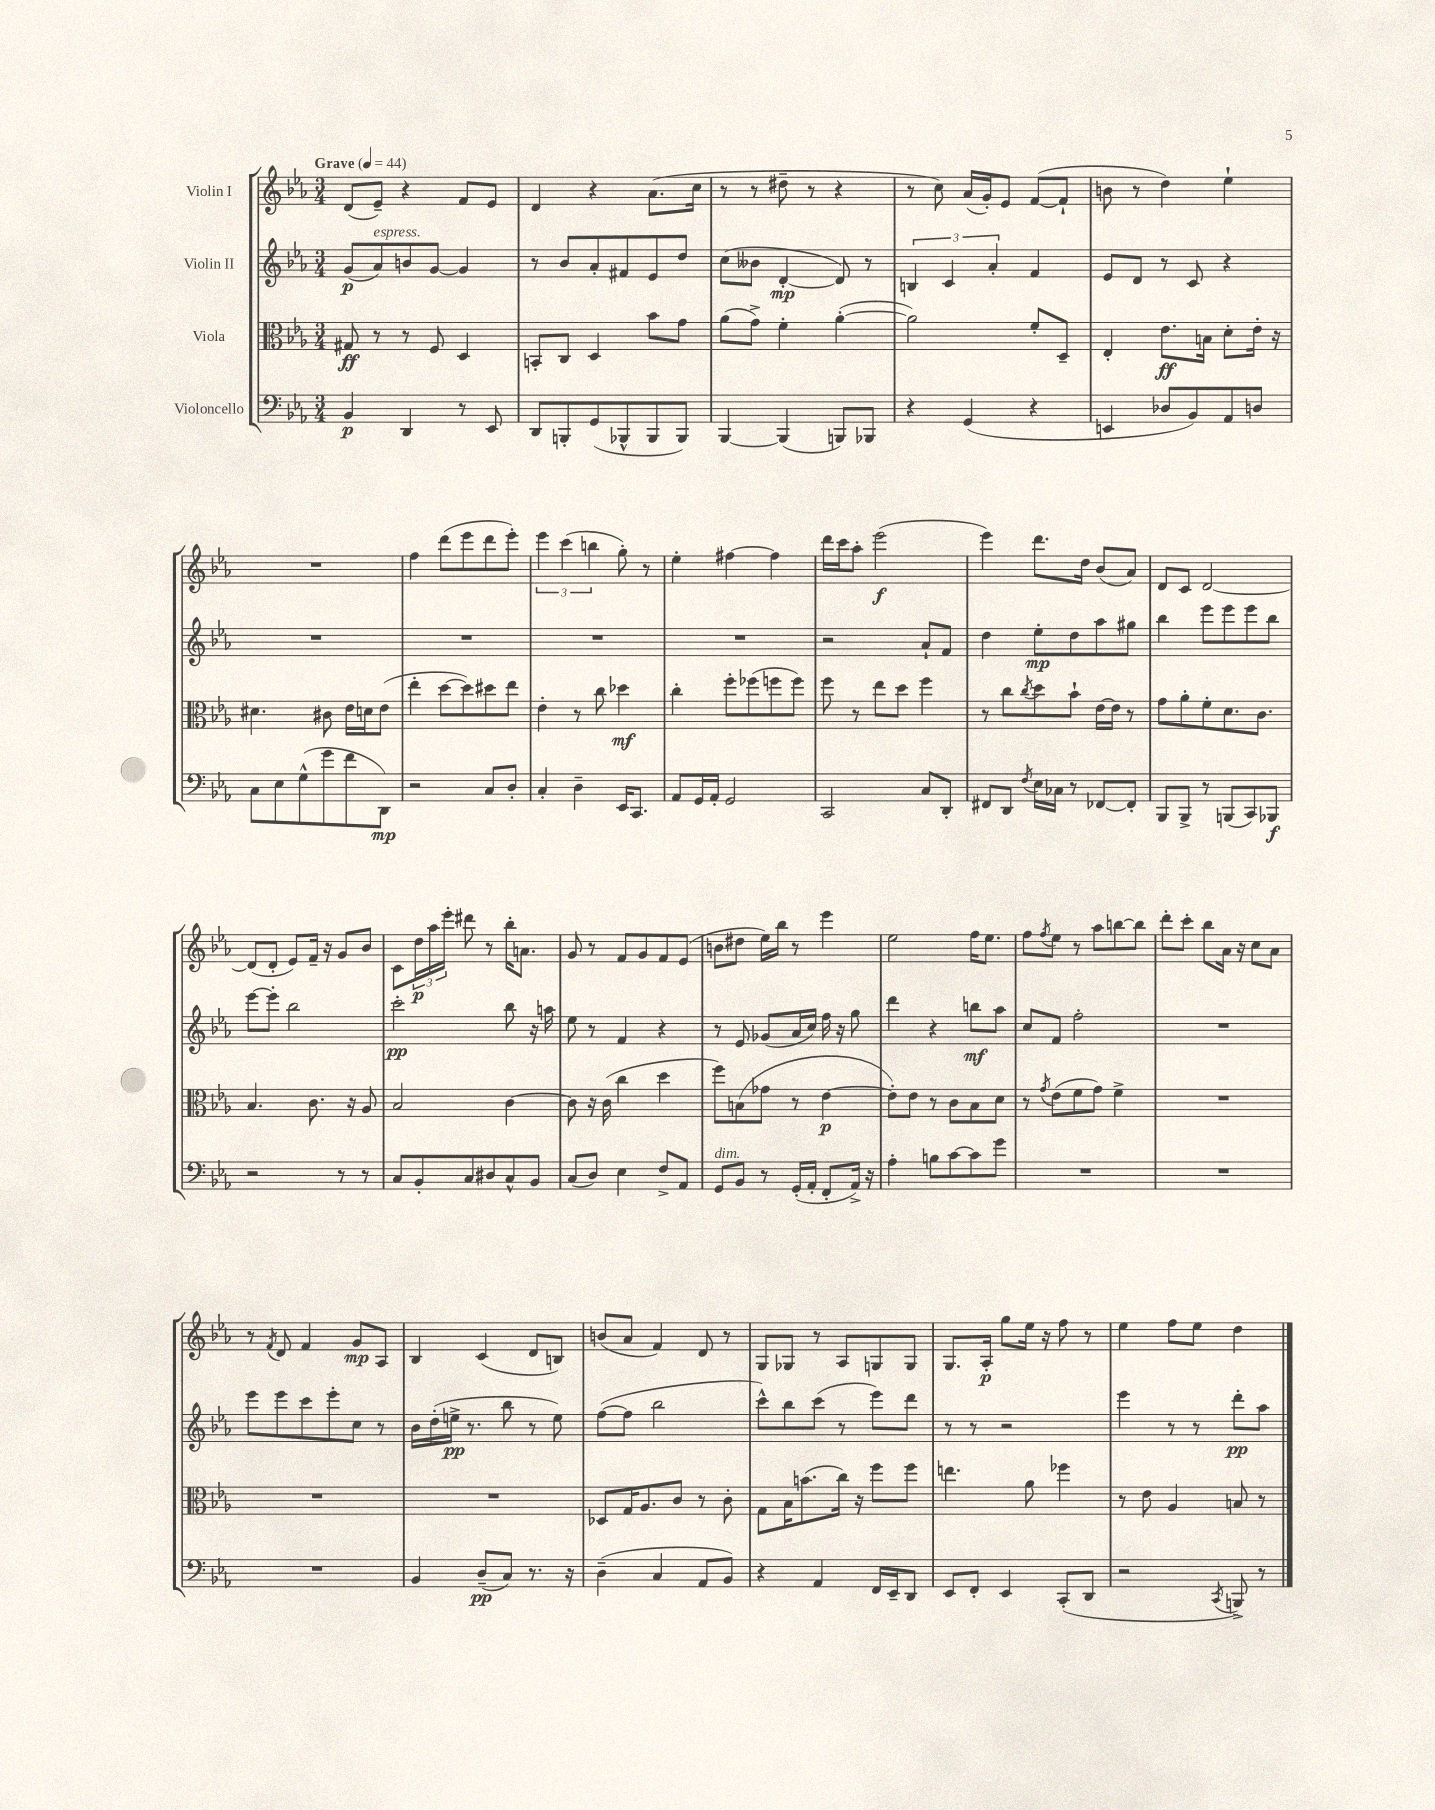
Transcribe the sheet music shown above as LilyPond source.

<<
\new StaffGroup <<
\new Staff = "s0" \with { instrumentName = "Violin I" } {
    \clef treble \key ees \major \numericTimeSignature \time 3/4 \tempo "Grave" 4 = 44
    d'8( ees'8--) r4 f'8 ees'8 |
    d'4 r4 aes'8.( c''16 |
    r8 r8 dis''8-- r8 r4 |
    r8 c''8) aes'16( g'16-.) ees'8 f'8~( f'8-! |
    b'8 r8 d''4) ees''4-! |
    R2. |
    f''4 d'''8( ees'''8 d'''8 ees'''8-.) |
    \tuplet 3/2 { ees'''4 c'''4( b''4 } g''8-.) r8 |
    ees''4-. fis''4~ fis''4 |
    d'''16 c'''16 aes''8-. ees'''2\f( |
    ees'''4) d'''8. d''16 bes'8( aes'8) |
    d'8 c'8 d'2~ |
    d'8( d'8-. ees'8) f'16-- r16 g'8 bes'8 |
    c'8 \tuplet 3/2 { d''16\p aes''16 ees'''16-. } dis'''8 r8 bes''16-. a'8. |
    g'8 r8 f'8 g'8 f'8 ees'8( |
    b'8 dis''8 ees''16) bes''16 r8 ees'''4 |
    ees''2 f''16 ees''8. |
    f''8 \acciaccatura { f''8 } ees''8 r8 aes''8 b''8~ b''8 |
    d'''8-. c'''8-. bes''8 aes'16 r16 c''8 aes'8 |
    r8 \acciaccatura { f'8 } d'8 f'4 g'8\mp aes8 |
    bes4 c'4( d'8 b8) |
    b'8( aes'8 f'4) d'8 r8 |
    g8 ges8 r8 aes8 g8 g8 |
    g8. aes16-.\p g''8 ees''16 r16 f''8 r8 |
    ees''4 f''8 ees''8 d''4 \bar "|." |
}
\new Staff = "s1" \with { instrumentName = "Violin II" } {
    \clef treble \key ees \major \numericTimeSignature \time 3/4
    g'8\p( aes'8^\markup { \italic "espress." }) b'8 g'8~ g'4 |
    r8 bes'8 aes'8-. fis'8 ees'8 d''8 |
    c''8( beses'8 d'4~-.\mp d'8) r8 |
    \tuplet 3/2 { b4 c'4 aes'4-. } f'4 |
    ees'8 d'8 r8 c'8 r4 |
    R2. |
    R2. |
    R2. |
    R2. |
    r2 aes'8-! f'8 |
    d''4 ees''8-.\mp d''8 aes''8 gis''8 |
    bes''4 ees'''8 ees'''8 ees'''8 bes''8 |
    ees'''8~ ees'''8-. bes''2 |
    c'''2-.\pp bes''8 r16 a''16 |
    ees''8 r8 f'4 r4 |
    r8 ees'8 ges'8( aes'16 c''16) f''16 r16 g''8 |
    d'''4 r4 b''8\mf aes''8 |
    c''8 f'8 f''2-. |
    R2. |
    ees'''8 ees'''8 c'''8 ees'''8-. c''8 r8 |
    bes'16 d''16-.( e''16->\pp r8. bes''8 r8 e''8) |
    f''8~( f''8 bes''2 |
    c'''8-^) bes''8 c'''8( r8 ees'''8) d'''8 |
    r8 r8 r2 |
    ees'''4 r8 r8 d'''8-.\pp aes''8 \bar "|." |
}
\new Staff = "s2" \with { instrumentName = "Viola" } {
    \clef alto \key ees \major \numericTimeSignature \time 3/4
    gis8\ff r8 r8 f8 d4 |
    b,8-. c8 d4 bes'8 g'8 |
    aes'8( g'8->) f'4-. aes'4~-.( |
    aes'2) f'8-. d8-- |
    ees4-. ees'8.\ff b16 d'8-. ees'16-. r16 |
    dis'4. cis'8 ees'16 d'16 ees'8( |
    ees''4-. d''8~ d''8) dis''8 ees''8 |
    ees'4-. r8 c''8 des''4\mf |
    c''4-. f''8-. fes''8( f''8 f''8) |
    f''8 r8 ees''8 d''8 f''4 |
    r8 c''8 \acciaccatura { c''8 } d''8 bes'8-! ees'16~ ees'16 r8 |
    g'8 aes'8-. f'8-. d'8. c'8. |
    bes4. c'8. r16 aes8 |
    bes2 c'4~ |
    c'8 r16 c'16( c''4 d''4 |
    f''8) b8( ges'8 r8 ees'4~\p |
    ees'8-.) ees'8 r8 c'8 bes8 d'8 |
    r8 \acciaccatura { g'8 } ees'8( f'8 g'8) f'4-> |
    R2. |
    R2. |
    R2. |
    des8 g16 aes8. c'8 r8 c'8-. |
    g8 bes16 b'8.( c''16) r16 f''8 f''8 |
    e''4. aes'8 fes''4 |
    r8 ees'8 aes4 b8 r8 \bar "|." |
}
\new Staff = "s3" \with { instrumentName = "Violoncello" } {
    \clef bass \key ees \major \numericTimeSignature \time 3/4
    bes,4\p d,4 r8 ees,8 |
    d,8 b,,8-. g,8( bes,,8-^ bes,,8 bes,,8) |
    bes,,4~ bes,,4( b,,8) bes,,8 |
    r4 g,4( r4 |
    e,4 des8 bes,8) aes,8 d8 |
    c8 ees8 g8-^( g'8 f'8 d,8\mp) |
    r2 c8 d8-. |
    c4-. d4-- ees,16 c,8. |
    aes,8 g,16 aes,16-. g,2 |
    c,2 c8 d,8-. |
    fis,8 d,8 \acciaccatura { f8 } ees16 ces16 r8 fes,8~ fes,8-. |
    bes,,8 bes,,8-> r8 b,,8( c,8) bes,,8\f |
    r2 r8 r8 |
    c8 bes,8-. c8 dis8 c8-^ bes,8 |
    c8( d8) ees4 f8-> aes,8 |
    g,8^\markup { \italic "dim." } bes,8 r8 g,16-.( aes,16-. f,8-. aes,16->) r16 |
    aes4-. b8 c'8~ c'8 g'8 |
    R2. |
    R2. |
    R2. |
    bes,4 d8--\pp( c8) r8. r16 |
    d4--( c4 aes,8 bes,8) |
    r4 aes,4 f,16 ees,16-- d,8 |
    ees,8 f,8-. ees,4 c,8-.( d,8 |
    r2 \acciaccatura { c,8 } b,,8->) r8 \bar "|." |
}
>>
>>
\layout { \context { \Score \remove "Bar_number_engraver" } }
